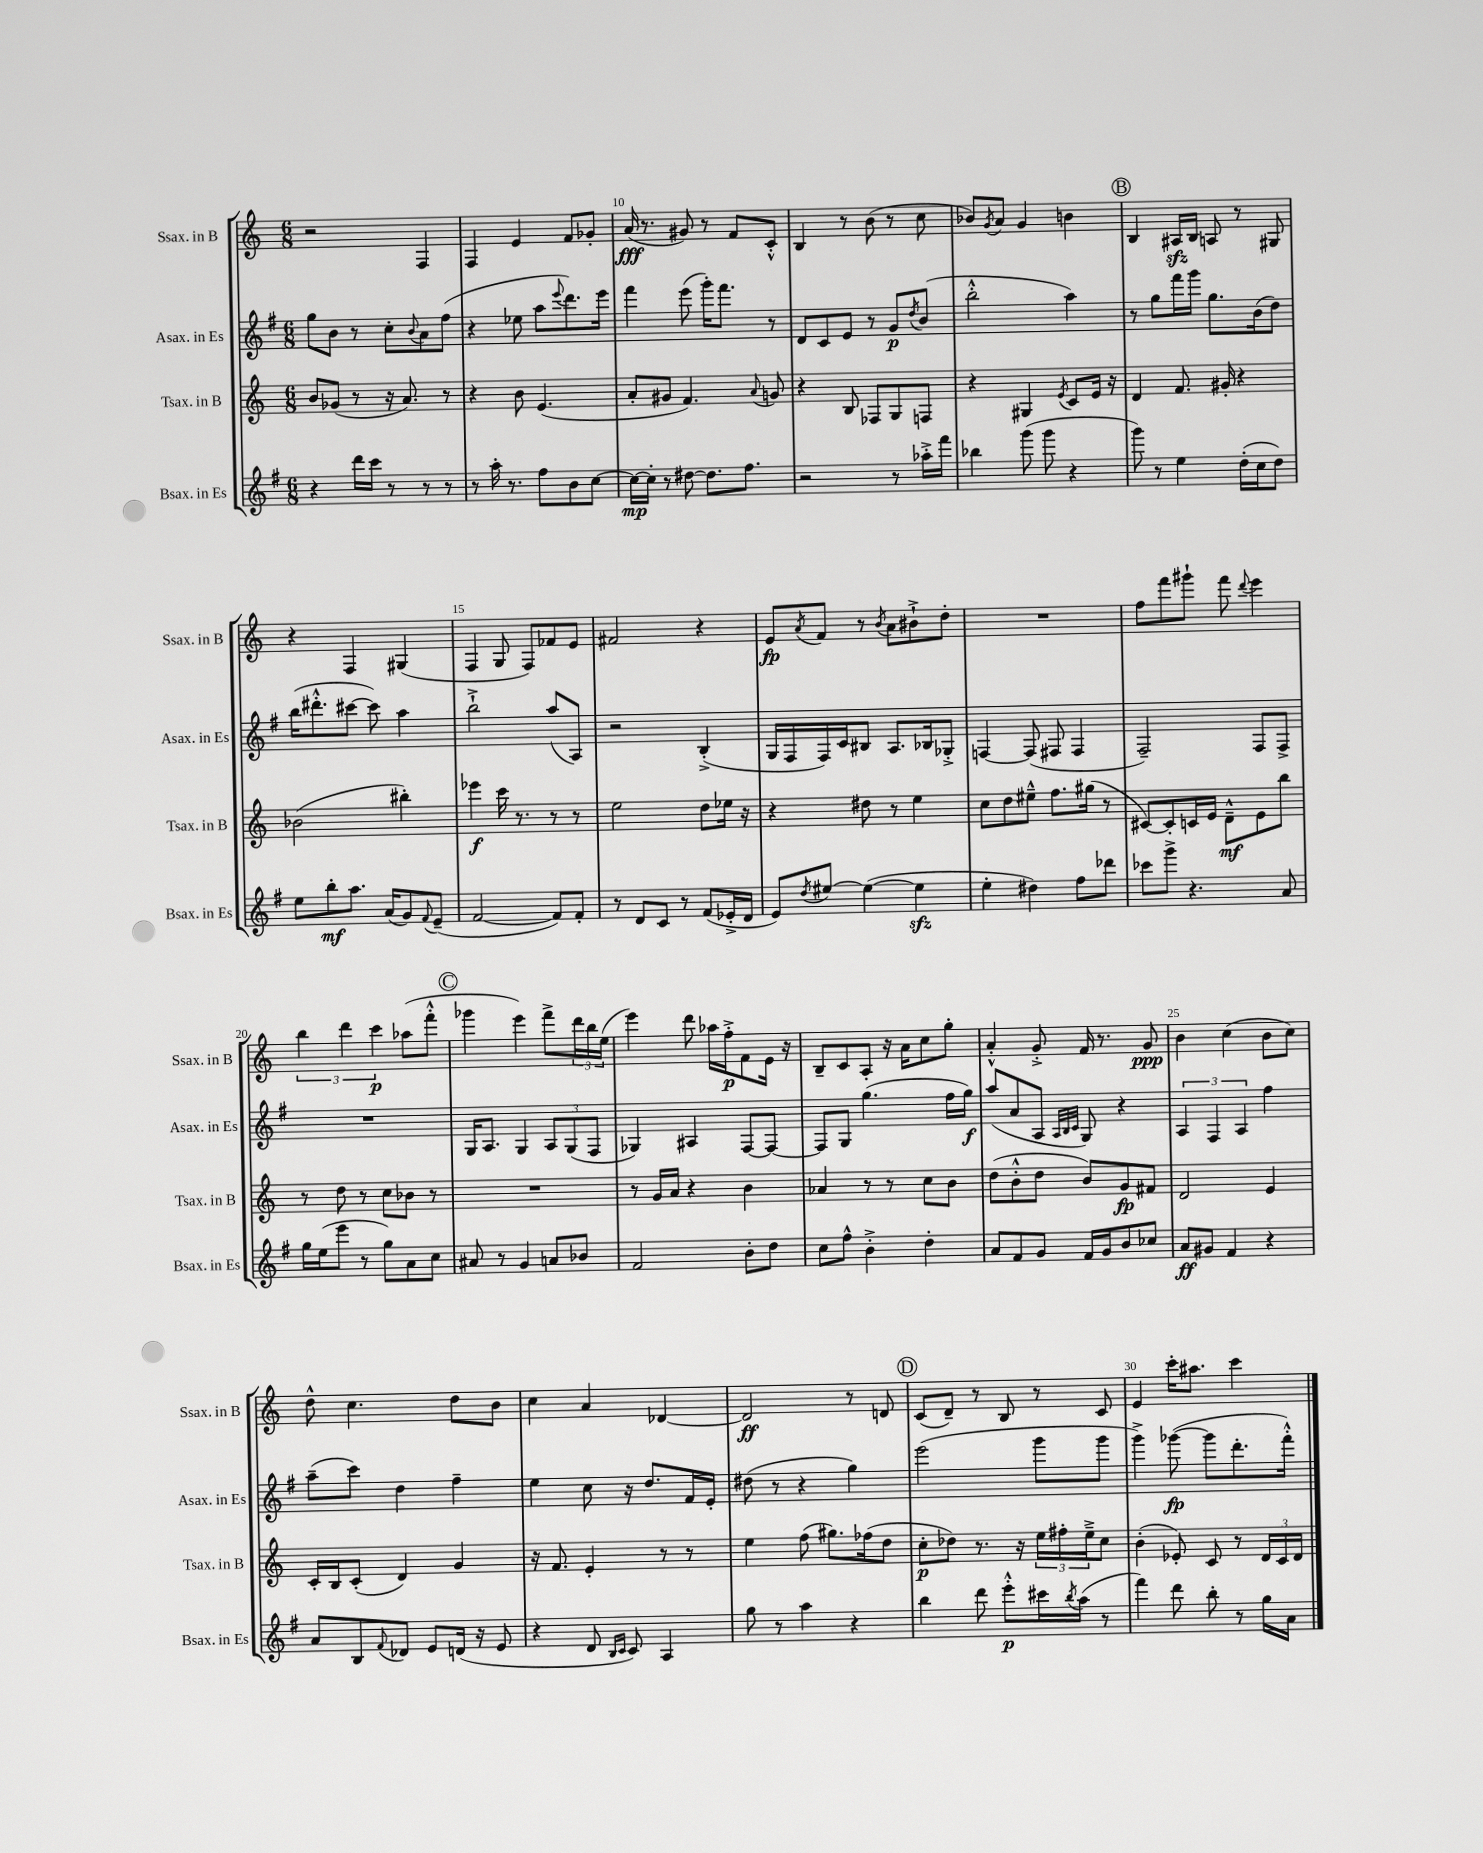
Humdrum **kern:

**kern	**kern	**kern	**kern
*staff4	*staff3	*staff2	*staff1
*clefG2	*clefG2	*clefG2	*clefG2
*k[f#]	*k[]	*k[f#]	*k[]
*M6/8	*M6/8	*M6/8	*M6/8
4r	8b	8gg	2r
.	(8g-	8b	.
16ddd	8r	8r	.
16ccc	.	.	.
8r	16r	8cc'	.
.	8.a)	.	.
.	.	8qqb	.
8r	.	8a	4F
8r	8r	(8ff#	.
=	=	=	=
8r	4r	4r	4F
16aa'	.	.	.
8.r	.	.	.
.	8b	8ee-	4e
8ff#	(4.e	8aa	.
.	.	8qqeee	.
8b	.	8.ddd)	8f
[8cc	.	.	8g-'
.	.	16eee	.
=	=	=	=
16cc_	8a'	4fff#	(16a
16cc']	.	.	8.r
8r	8g#	.	.
[8dd#	4.f)	(8eee	8g#)
8.dd#]	.	16ggg')	8r
.	.	8.fff#	.
.	.	.	8f
8.ff#	.	.	.
.	8qqa	.	.
.	8g	8r	8c'^^
=	=	=	=
2r	4r	8d	4B
.	.	8c	.
.	8B	8e	8r
.	8F-	8r	(8b
8r	8G	8g	8r
.	.	8qdd	.
16aa-'^	8F	(8b	8cc
16fff#	.	.	.
=	=	=	=
4bb-	4r	2bb'^^	8b-)
.	.	.	8qg
.	.	.	8a
(8ggg	4G#	.	4g
8ggg	.	.	.
.	8qe	.	.
4r	8c	4aa)	4b
.	16e	.	.
.	16r	.	.
=	=	=	=
8ggg)	4d	8r	4B
8r	.	8gg	.
4ee	8.f	16fff#	16A#
.	.	16ggg	16B
.	.	8.gg	8A
.	16g#'	.	.
(16dd'	4r	.	8r
16cc	.	(16b	.
8dd)	.	8dd)	8G#
=	=	=	=
8ee	(2b-	(16bb	4r
.	.	8.ddd#'^^	.
8bb'	.	.	.
8.aa	.	[8ccc#	4F
.	.	8ccc#])	.
(16a	.	.	.
8g)	4bb#')	4aa	(4G#
8qqf#	.	.	.
(8e~	.	.	.
=	=	=	=
[2f#	4eee-	2bb`^	4F
.	16ccc	.	8G
.	8.r	.	.
.	.	.	8F)
8f#])	8r	(8aa	8f-
8f#'	8r	8A)	8e
=	=	=	=
8r	2ee	2r	2f#
8d	.	.	.
8c	.	.	.
8r	.	.	.
(8f#	8dd	(4B'^	4r
16e-'^	16ee-	.	.
16d	16r	.	.
=	=	=	=
8e)	4r	16G	8e
.	.	16F#	.
8qdd	.	.	8qa
[8ee#	.	16F#)	8f
.	.	16c	.
(4ee#_	8dd#	8B#	8r
.	.	.	8qb
.	8r	8.A	8a
4ee#]	4ee	.	8b#`^
.	.	16B-	.
.	.	8G-'^	8dd'
=	=	=	=
4ee'	8cc	[4F	2.r
.	8dd	.	.
4dd#)	8ee#~^^	(8F]	.
.	8.ff	8F#	.
8ff#	.	4F#	.
.	(16gg#	.	.
8ddd-	8r	.	.
=	=	=	=
8ccc-	[8c#)	2F#~)	8ff
8ggg^	8c#']	.	8fff
4.r	16c	.	8ggg#`
.	16e	.	.
.	8d~^^	.	8fff
.	.	.	8qqddd
.	8e	8F#	4eee
8a	8bb	8F#^	.
=	=	=	=
16gg	8r	2.r	6bb
(16ee	.	.	.
8eee	8dd	.	.
.	.	.	6ddd
8r	8r	.	.
.	.	.	6ccc
8gg)	8cc	.	.
8a	8b-	.	(8aa-
8cc	8r	.	8fff'^^
=	=	=	=
8a#	2.r	16G	4ggg-
.	.	8.A	.
8r	.	.	.
4g	.	4G	4eee)
8a	.	12A	8fff^
.	.	(12G	.
8b-	.	.	24ddd
.	.	12F#	24bb
.	.	.	(24ee
=	=	=	=
2f#	8r	4G-)	4eee)
.	16g	.	.
.	16a	.	.
.	4r	4A#	8ddd
.	.	.	16aa-
.	.	.	16ff'^
8b'	4b	[8F#	8f
8dd	.	8F#_	16e
.	.	.	16r
=	=	=	=
8cc	4a-	8F#]	8B~
8ff#^^	.	8G	8c
4b'^	8r	(4.gg	8A'
.	8r	.	16r
.	.	.	16a
4dd'	8cc	.	8cc
.	8b	16ff#	8gg'
.	.	16gg)	.
=	=	=	=
8a	(8dd	(8aa	4a'^^
8f#	8b'^^	8a	.
8g	8dd	8A	8g'^
.	.	32qqA	.
.	.	32qqB	.
.	.	32qqc	.
16f#	8b)	8G)	16f
16g	.	.	8.r
8b	8g	4r	.
8cc-	8f#	.	8g
=	=	=	=
8a	2d	6A	4b
8g#	.	.	.
.	.	6F#	.
4f#	.	.	(4cc
.	.	6A	.
4r	4e	4ff#	8b
.	.	.	8cc)
=	=	=	=
8a	16c'	(8aa~	8dd^^
.	16B	.	.
8B	(8c'	8ccc)	4.cc
8qqf#	.	.	.
8d-	4d)	4dd	.
8e	.	.	.
(16d	4g	4ff#~	8dd
16r	.	.	.
8e	.	.	8b
=	=	=	=
4r	16r	4ee	4cc
.	8.f	.	.
8d	4e'	8cc	4a
16qqB	.	.	.
16qqc	.	.	.
8c)	.	16r	.
.	.	8.dd	.
4A	8r	.	[4d-
.	8r	16f#	.
.	.	16e'	.
=	=	=	=
8gg	4ee	(8dd#	2d-]
8r	.	8r	.
4aa	(8ff	4r	.
.	8.gg#)	.	.
4r	.	4gg)	8r
.	(16ff-	.	.
.	8dd	.	8d
=	=	=	=
4bb	8cc'	(2eee	(8c
.	8dd-)	.	8d~)
8ddd	8.r	.	8r
8eee'^^	.	.	8B
.	16r	.	.
16ccc#	24ee	8ggg	8r
.	24ff#'	.	.
8qbb	.	.	.
(16aa	.	.	.
.	24ee~^	.	.
8r	8cc	8ggg	8c
=	=	=	=
4fff#)	(4b'	4ggg^)	4e
8ddd	8e-')	([8ggg-	16ccc'
.	.	.	8.aa#
8bb'	8c	8ggg-]	.
8r	8r	8.ddd'	4ccc
16gg	24d	.	.
.	24c	.	.
16a	.	16fff#'^^)	.
.	24d	.	.
==	==	==	==
*-	*-	*-	*-
